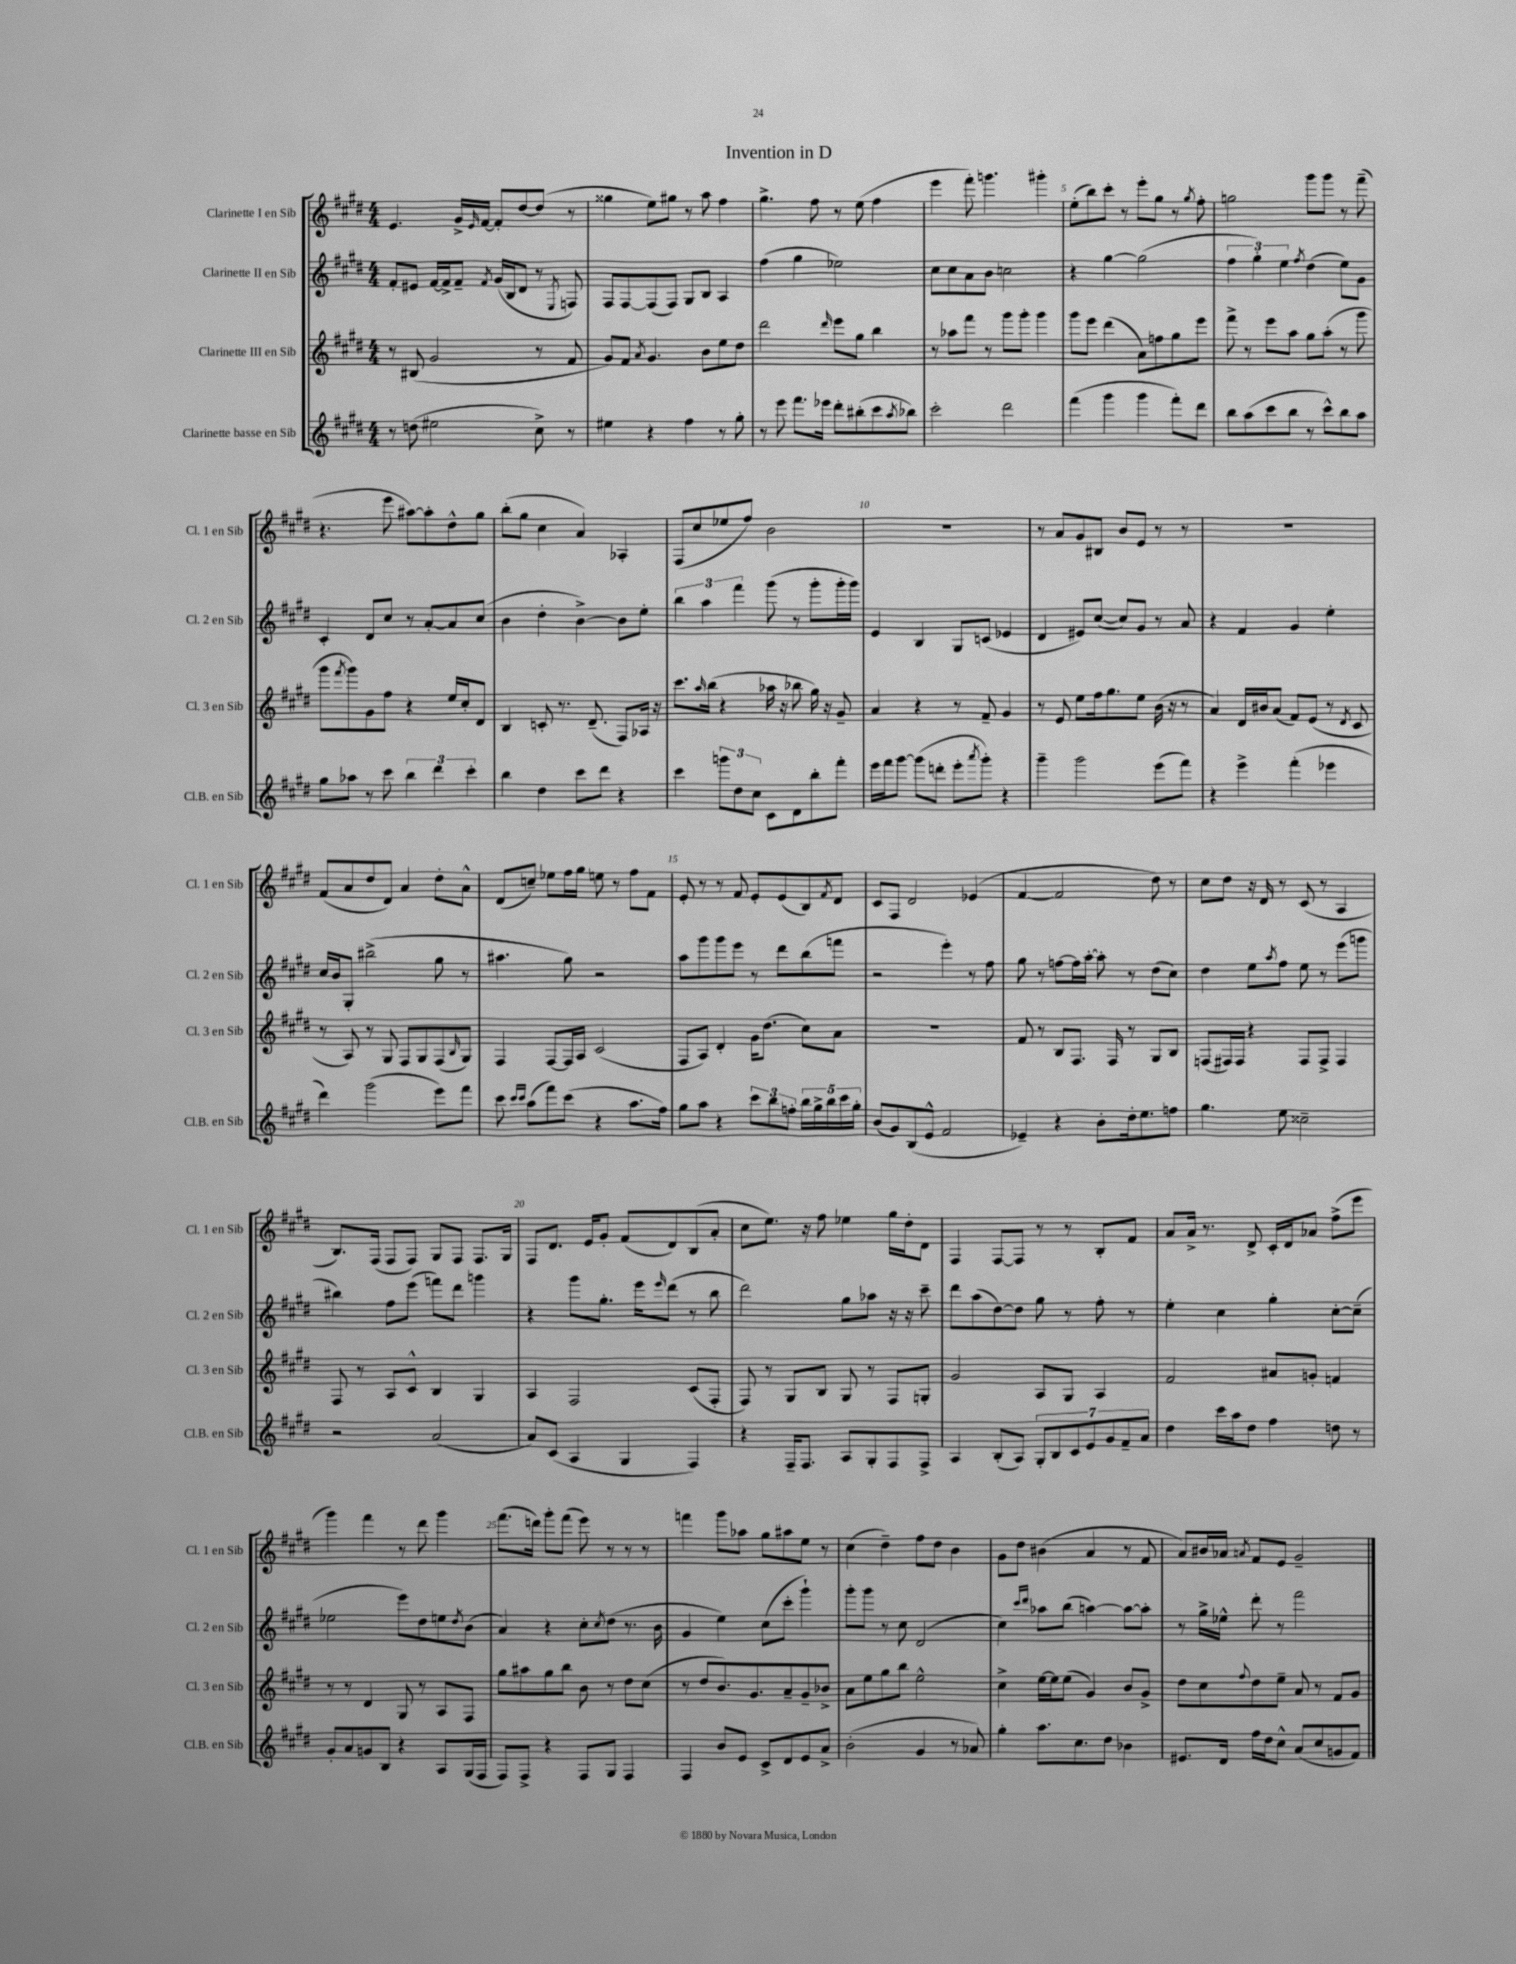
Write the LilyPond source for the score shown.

\header { title = "Invention in D" }
<<
\new StaffGroup <<
\new Staff = "s0" \with { instrumentName = "Clarinette I en Sib" shortInstrumentName = "Cl. 1 en Sib" } {
    \clef treble \key e \major \numericTimeSignature \time 4/4
    e'4. gis'16-> \grace { e'16 } fis'16~ fis'8-. dis''8~ dis''8( r8 |
    gisis''4 e''8) gis''8 r8 a''8 fis''4 |
    gis''4.-> fis''8 r8 e''8( fis''4 |
    e'''4 fis'''8-.) g'''4. gis'''4-. |
    e''8-.( b''8) cis'''8-. r8 e'''8-. gis''8 r8 \acciaccatura { gis''8 } fis''8-. |
    g''2 gis'''8 gis'''8 r8 fis'''8--( |
    r4. e'''8 ais''8~) ais''8-. dis''8-^ gis''8 |
    b''8-.( gis''8 cis''4 a'4) aes4-. |
    fis8( cis''8 ees''8 fis''8) b'2 |
    R1 |
    r8 a'8 gis'8 bis8 b'8 e'8 r8 r8 |
    R1 |
    fis'8( a'8 dis''8 dis'8) a'4 dis''8-. a'8-^ |
    dis'8( c''8--) ees''8 fis''16 gis''16 e''8 r8 fis''8 fis'8 |
    e'8-. r8 r8 fis'8 e'8-. e'8( b8) \acciaccatura { fis'8 } dis'8 |
    cis'8 fis8 dis'2 ees'4( |
    fis'4~ fis'2 dis''8) r8 |
    cis''8 dis''8 r16 dis'16 r8 cis'8( r8 a4 |
    b8.) fis16( fis8 fis8) gis8 fis8 fis8. gis16 |
    fis8 dis'8. e'16 gis'8-. fis'8( dis'8) b8( a'8-. |
    cis''8 e''8.) r16 fis''8 ees''4 gis''16 dis''16-. dis'8 |
    fis4 fis8~ fis8 r8 r8 b8-. fis'8 |
    a'8 a'16-> r8. dis'8-> cis'16-. dis'16 aes'8 fis''8->( e'''8 |
    gis'''4) fis'''4 r8 dis'''8 gis'''4 |
    fis'''8.( d'''16) gis'''8-. fis'''8( e'''8) r8 r8 r8 |
    f'''4 gis'''8 aes''8 gis''8 ais''8 e''8 r8 |
    cis''4( dis''4--) fis''8 dis''8 b'4 |
    gis'8 dis''8 bis'4( a'4 r8 fis'8 |
    a'8) bis'16 aes'16 \acciaccatura { a'8 } fis'8 e'8 gis'2-- \bar "|." |
}
\new Staff = "s1" \with { instrumentName = "Clarinette II en Sib" shortInstrumentName = "Cl. 2 en Sib" } {
    \clef treble \key e \major \numericTimeSignature \time 4/4
    fis'8-. eis'8 fis'16~ fis'16-> fis'8-- \acciaccatura { fis'8 } gis'16( b16 dis'8 r8 \acciaccatura { e8 } f8) |
    fis8 fis8~ fis8( fis8) gis8 b8 a4 |
    fis''4( gis''4 ees''2) |
    cis''8 cis''8 a'8 b'8 c''2 |
    r4 gis''4~ gis''2( |
    \tuplet 3/2 { fis''4 gis''4-.) e''4 } \acciaccatura { fis''8 } dis''4( e''8) gis'8 |
    cis'4-. dis'8 cis''8 r8 a'8~-. a'8 cis''8( |
    b'4 dis''4-. b'4~->) b'8 e''8-. |
    \tuplet 3/2 { b''4 a''4 fis'''4 } gis'''8( r8 gis'''8-. gis'''16-. gis'''16) |
    e'4 b4 gis8 c'8( ees'4 |
    dis'4 eis'8) cis''8~( cis''8) gis'8 r8 a'8 |
    r4 fis'4 gis'4 e''4-. |
    cis''16 b'16 gis8-. bis''2->( gis''8 r8 |
    ais''4. gis''8) r2 |
    a''8 gis'''8 gis'''8 e'''8 r8 dis'''8 b''8( f'''8 |
    r2 e'''4-.) r8 fis''8 |
    gis''8 r8 f''8~ f''16 a''16~-. a''8-. r8 dis''8( cis''8) |
    dis''4 e''8 \acciaccatura { a''8 } fis''8 e''8 r8 e'''8( g'''8 |
    bis''4) fis''8 e'''8( f'''8) dis'''8 g'''4 |
    r4 gis'''8 gis''8.-. e'''16 \grace { e'''16 } dis'''8( r8 b''8 |
    dis'''2) gis''8 aes''8 r16 r16 cis'''8-- |
    dis'''8 a''8( dis''8~) dis''8 gis''8 r8 fis''8-. r8 |
    e''4-. cis''4 gis''4-. cis''8~-. cis''8--( |
    ees''2 e'''8) dis''8 e''8 \acciaccatura { dis''8 } b'8( |
    a'4) r4 cis''8-. \acciaccatura { cis''8 } dis''8( r8. b'16 |
    gis'4 e''4) cis''8( cis'''8-. gis'''4-!) |
    gis'''8-. gis'''8 r8 cis''8 dis'2( |
    cis''4) \grace { cis'''16 dis'''16 } aes''8 b''8( a''4~) a''8~ a''8-. |
    r8 gis''16-> ees''16-^ dis'''8-. r8 fis'''2 \bar "|." |
}
\new Staff = "s2" \with { instrumentName = "Clarinette III en Sib" shortInstrumentName = "Cl. 3 en Sib" } {
    \clef treble \key e \major \numericTimeSignature \time 4/4
    r8 bis8( gis'2 r8 fis'8 |
    gis'8) fis'8 \acciaccatura { a'8 } gis'4. b'8 e''8 dis''8 |
    dis'''2 \grace { dis'''16 } e'''8 gis''8 b''4 |
    r8 aes''8 fis'''8 r8 gis'''8 gis'''8-. gis'''4 |
    gis'''8 e'''8 dis'''4( a'8) f''8 gis''8 e'''8 |
    fis'''8-> r8 e'''8 a''8 gis''8 a''8-.( r8 gis'''8 |
    gis'''8 \acciaccatura { fis'''8 } gis'''8) gis'8 fis''8 r4 e''16 cis''16-. dis'8 |
    b4 c'8-. r8. dis'8.--( fis8) aes16 r16 |
    cis'''8. \grace { a''16 } b''16( r4 aes''16 r16 bes''8 gis''16) r16 gis'8-- |
    a'4 r4 r8 fis'8-- gis'4 |
    r8 e'8 e''8 fis''16 gis''8. e''8 b'16( r16 r8 |
    a'4) dis'16 bis'16 a'8( fis'8) e'8( r8 \acciaccatura { dis'8 } cis'8 |
    r8 a8) r8 gis8 fis8 gis8 fis8( \grace { b16 } gis8) |
    fis4 fis8~ fis16 a16 cis'2( |
    fis8 a8) dis'4-. gis'16 dis''8.( cis''8) a'8 |
    R1 |
    fis'8 r8 b8 fis8. fis16 r8 gis8 b8 |
    f8( fis16) fis16 r4 fis8 fis8-> fis4 |
    fis8 r8 a8 cis'8-^ b4 gis4 |
    a4 fis2 cis'8( fis8-. |
    fis8) r8 gis8 b8 gis8 r8 fis8 g8-. |
    gis'2 a8 gis8 a4 |
    fis'2 ais'8 g'8-. f'4 |
    r8 r8 dis'4 gis8 r8 a8 fis8 |
    gis''8 ais''8 gis''8 b''8 b'8 r8 dis''8 cis''8( |
    r8 dis''8 b'8.) gis'8. a'8-- gis'8-- bes'8-> |
    a'8 e''8 gis''8 b''8 e''2-^ |
    cis''4-> e''16~ e''16 e''8( gis'4) b'8 gis'8-> |
    dis''8 cis''8 \appoggiatura { fis''8 } dis''8 e''8-- a'8 r8 fis'8 gis'8 \bar "|." |
}
\new Staff = "s3" \with { instrumentName = "Clarinette basse en Sib" shortInstrumentName = "Cl.B. en Sib" } {
    \clef treble \key e \major \numericTimeSignature \time 4/4
    r8 d''8( eis''2 cis''8->) r8 |
    eis''4 r4 fis''4 r8 gis''8-. |
    r8 e'''8 fis'''8. ees'''16 dis'''8-. bis''8-.( cis'''8 \acciaccatura { a''8 } bes''8) |
    cis'''2-. dis'''2 |
    fis'''4( gis'''4 gis'''4 fis'''8-.) dis'''8 |
    b''8 a''8( cis'''8 b''8 r8 cis'''8-^) b''8 a''8 |
    gis''8 aes''8 r8 cis'''8 \tuplet 3/2 { b''4 dis'''4 cis'''4-. } |
    b''4 dis''4 cis'''8 dis'''8 r4 |
    cis'''4 \tuplet 3/2 { g'''8 dis''8 cis''8 } cis'8 dis'8 b''8-. fis'''8-. |
    e'''16 fis'''16 gis'''8~ gis'''8( d'''8-. e'''8-. \acciaccatura { a'''8 } gis'''8-.) r4 |
    gis'''4-- gis'''2 e'''8( fis'''8) |
    r4 e'''4-> fis'''4-.( ees'''4 |
    dis'''4) gis'''2( e'''8) fis'''8 |
    cis'''8 \grace { cis'''16 cis'''16 } a''8( fis'''8) cis'''8( r4 a''8. fis''16) |
    gis''8 a''8 r4 \tuplet 3/2 { cis'''8 b''8 f''8-. } \tuplet 5/4 { b''16 gis''16-> b''16 cis'''16 gis''16-. } |
    b'8( gis'8) b8( e'8-^ fis'2 |
    ees'4--) r4 b'8-. dis''16-. e''8. f''8 |
    gis''4. e''8 cisis''2-- |
    r2 a'2( |
    a'8) cis'8( a4 gis4 fis4) |
    r4 fis16-- fis8. a8 gis8-. fis8 fis8-> |
    a4 b8-.( a8) \tuplet 7/4 { gis8-. b8 cis'8 e'8 gis'8 fis'8-- a'8 } |
    dis''4 cis'''16 a''16 dis''8 fis''4 d''8 r8 |
    gis'8-. a'8 g'8 b8 r4 a8 gis16( fis16 |
    fis8) fis8-> r4 fis8 gis8 fis4 |
    fis4 b'8 e'8 cis'8-> dis'8 e'8 a'8-> |
    b'2-.( gis'4 r8 aes'8) |
    gis''4-. a''8. cis''8. dis''8 bes'4 |
    eis'8. dis'16 fis''16 dis''16 cis''8-^ a'8( cis''8 g'8 fis'8) \bar "|." |
}
>>
>>
\layout { \context { \Score \override BarNumber.break-visibility = ##(#f #t #t) barNumberVisibility = #(every-nth-bar-number-visible 5) } }
